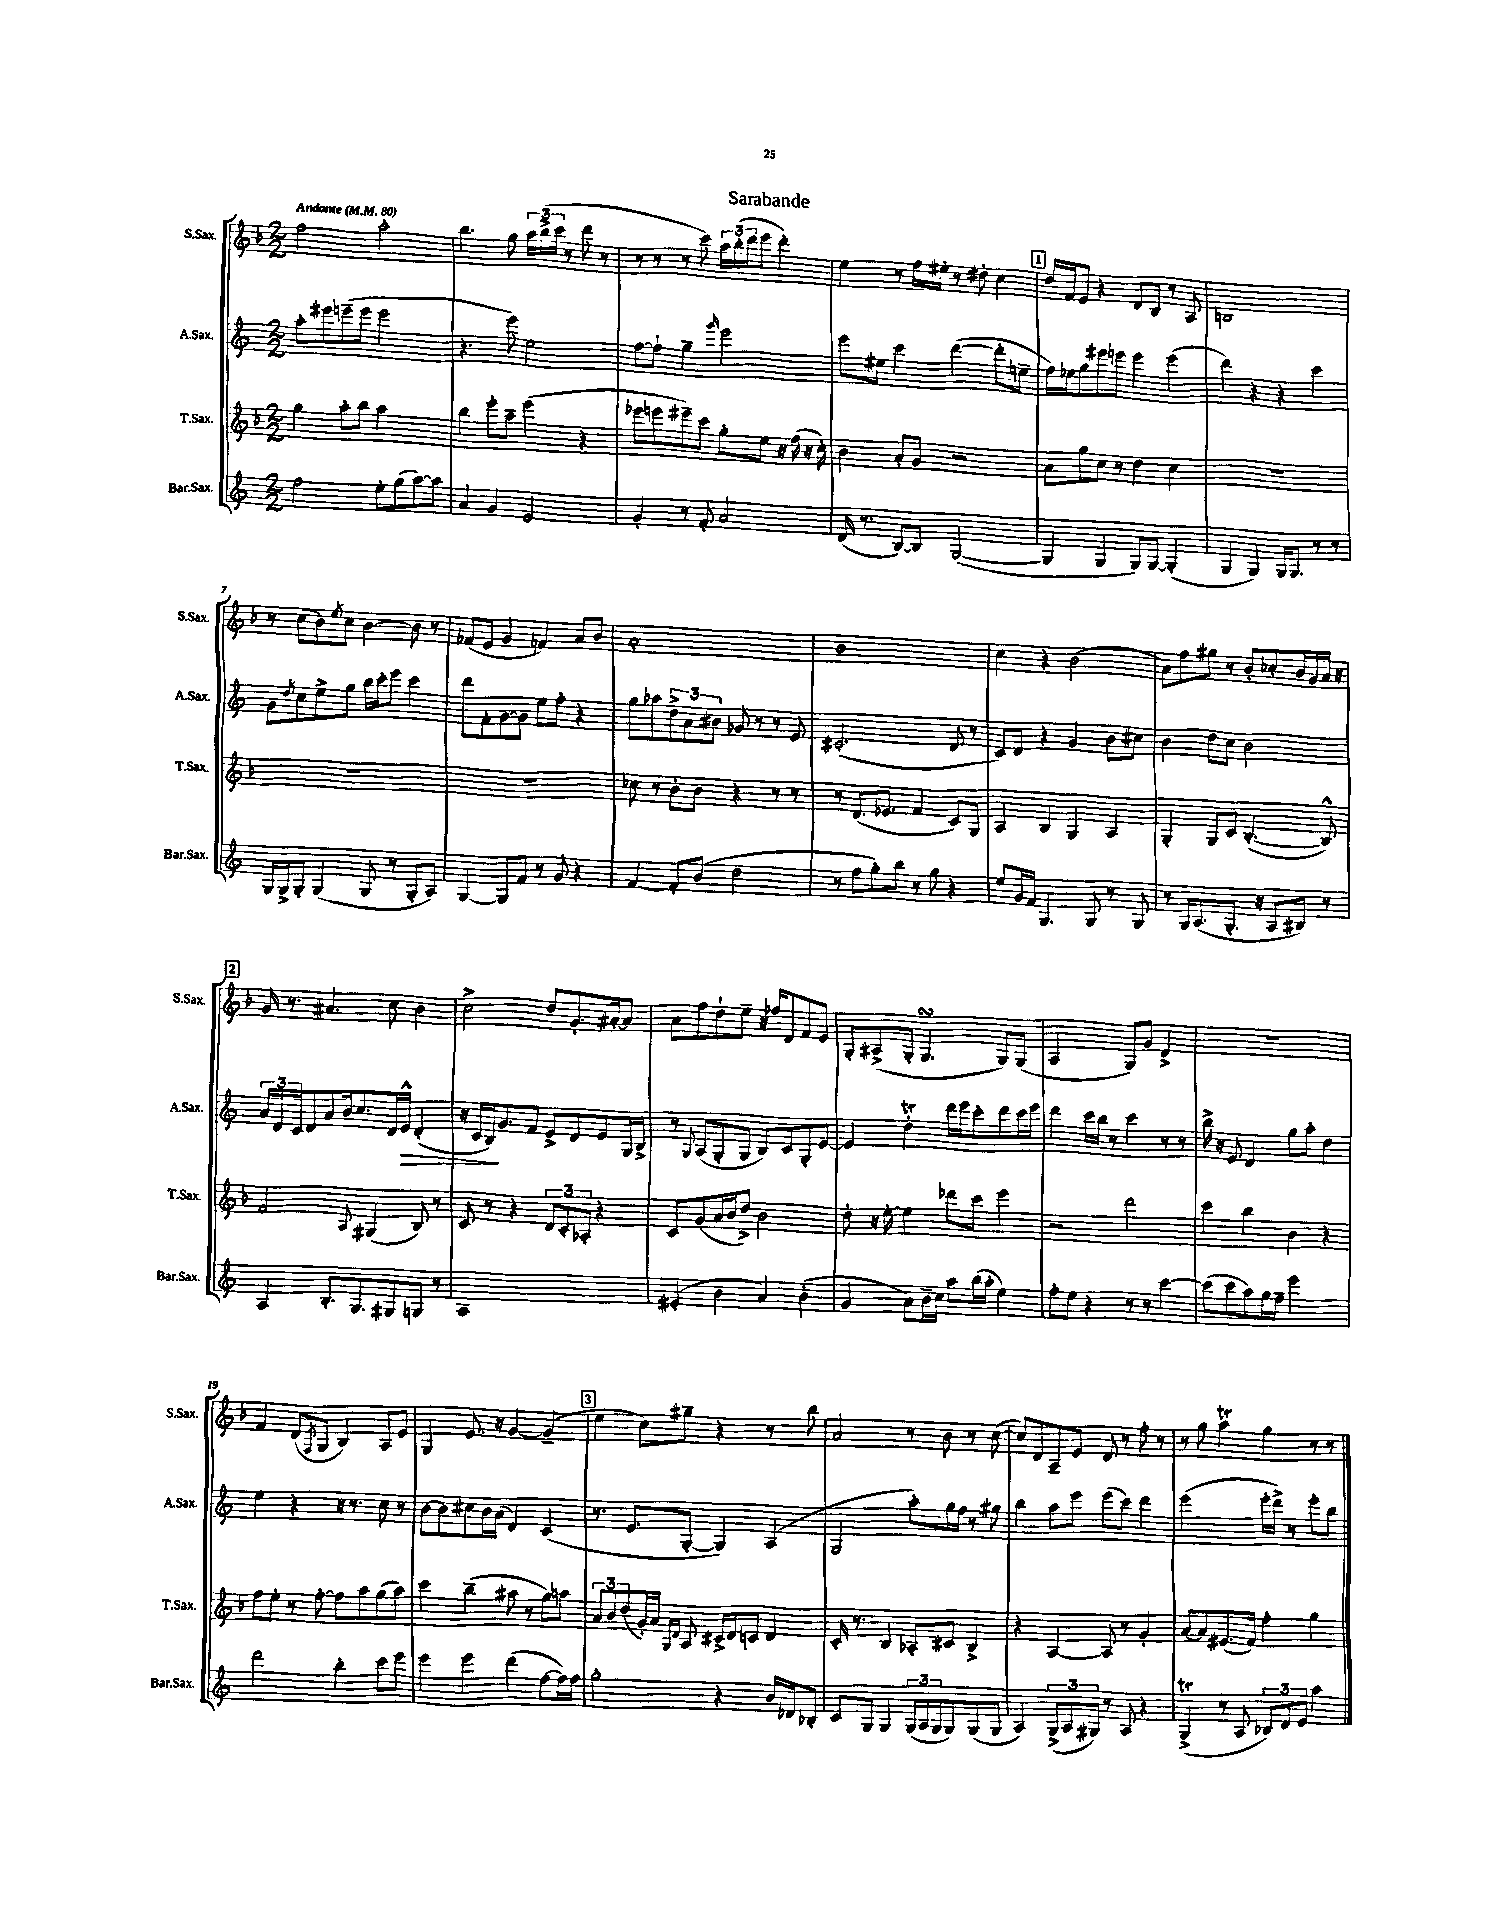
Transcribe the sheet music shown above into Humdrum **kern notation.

**kern	**kern	**kern	**kern
*staff4	*staff3	*staff2	*staff1
*clefG2	*clefG2	*clefG2	*clefG2
*k[]	*k[b-]	*k[]	*k[b-]
*M2/2	*M2/2	*M2/2	*M2/2
*MM80	*MM80	*MM80	*MM80
2ff	4gg	8aa'	2ff
.	.	8eee#	.
.	8aa'	(8eee~	.
.	8bb-	8eee	.
8ee'	2aa	2eee	2aa'
(8gg	.	.	.
[8aa)	.	.	.
8aa]	.	.	.
=	=	=	=
4a	4bb-	4.r	4.bb-
4g	8eee'	.	.
.	8aa~	8eee)	8gg
2e	(4eee	2ee	24aa
.	.	.	(24bb-^
.	.	.	24ccc
.	.	.	8r
.	4r	.	8ddd
.	.	.	8r
=	=	=	=
4g'	8eee-	[8ff	8r
.	8eee	8ff`]	8r
8r	8eee#~)	4gg~	8r
8f'	8ccc	.	8ccc)
.	.	16qqggg	.
2a	8gg'	2eee	24aa
.	.	.	(24bb-'
.	.	.	24ddd
.	8ee	.	8eee
.	16r	.	4ddd')
.	(16ff	.	.
.	16r	.	.
.	16cc')	.	.
=	=	=	=
(16d	4b-	8eee	4ee
8.r	.	.	.
.	.	8ee#	.
[8B)	8a'	4ccc	8r
8B]	8g	.	16ff
.	.	.	16ee#'
([2G	2r	([4ddd	8r
.	.	.	8dd#'
.	.	8ddd']	4cc
.	.	8ee~	.
=	=	=	=
4G]	8a	16ff)	16dd
.	.	16ee-	16f
.	8gg	8gg	8e
4G	8cc	8eee#	4r
.	8r	8eee	.
8G)	4dd	4eee	8d
[8G	.	.	8B-
(4G']	4cc	(4eee	8r
.	.	.	8A
=	=	=	=
4G	1r	4ddd)	1B
4G)	.	4r	.
16G	.	4r	.
8.G	.	.	.
8r	.	4ccc	.
8r	.	.	.
=	=	=	=
16G	1r	8g	8r
16G^	.	.	.
.	.	8qdd	.
8G'	.	8cc	(8cc
(4G	.	8ee^	8b-)
.	.	.	8qee
.	.	8gg	8cc
8G	.	16bb	[4b-
.	.	16ccc'	.
8r	.	8eee	.
8G'	.	4ccc	8b-]
8A)	.	.	8r
=	=	=	=
[4G	1r	8ddd	(8f-
.	.	8f'	8e
8G]	.	[8g	4g
8f	.	8g]	.
8r	.	8ee	4f)
8g	.	8ff'	.
4r	.	4r	8a
.	.	.	8b-
=	=	=	=
[4f	8cc-	8gg	1a'
.	8r	8aa-	.
8f']	8b-'	12dd^	.
.	.	12a	.
(8b	8b-	.	.
.	.	12b#	.
2dd	4r	8g-	.
.	.	8r	.
.	8r	8r	.
.	8r	8e	.
=	=	=	=
8r	8r	(2.c#'	1b-
8ff	(8.d	.	.
8gg')	.	.	.
.	8.e-	.	.
8bb	.	.	.
8r	4f	.	.
8gg	.	.	.
4r	8c)	8d	.
.	8G	8r	.
=	=	=	=
8ee	4A	8c)	4cc
16g	.	8d	.
16f	.	.	.
4.G	4B-	4r	4r
.	4G	4g	(2b-
8G	.	.	.
8r	4A	8b	.
8G	.	8cc#	.
=	=	=	=
8r	4G'	4b	8a)
16G	.	.	8ff
(8.A	.	.	.
.	8G	8dd	8gg#
8.G'	8c	8cc	8r
.	([4.B-'	2b	8b-'
16r	.	.	.
8A	.	.	8cc-'
8B#)	.	.	16b-
.	.	.	16g
8r	8B-^^])	.	16a
.	.	.	16r
=	=	=	=
4A	2f	24a	16g
.	.	24d	.
.	.	.	8.r
.	.	24c	.
.	.	8d	.
8.B'	.	8a	4.a#
.	.	16b	.
8.G	.	8.cc	.
.	8qqA	.	.
.	(4G#	.	.
8G#	.	16d	8cc
.	.	16e^^	.
8G	8B-)	(4d'	4b-
8r	8r	.	.
=	=	=	=
1A	8c	16r	2cc^
.	.	16c	.
.	8r	16B)	.
.	.	8.g	.
.	4r	.	.
.	.	8f	.
.	12d	8e^	8dd
.	12c'	.	.
.	.	8d	8.g'
.	12A-'	.	.
.	4r	8e	.
.	.	.	[16a#'
.	.	16G	8a#]
.	.	16B^	.
=	=	=	=
(4e#'	8c	8r	8a
.	.	8qqG	.
.	(8g	(8A	8ff
4b	16a	8G'	8dd`
.	16b-	.	.
.	8dd^)	8G	8ee~
4a)	2b-	8B)	16r
.	.	.	16ff-
.	.	8c	8d
(4b'	.	8G'	8f
.	.	[8e	8e
=	=	=	=
4g	8dd'	4e]	8G'
.	16r	.	(8A#^
.	[16ee'	.	.
8a)	4ee]	4dd'	8G'
16b~	.	.	4.G
16cc	.	.	.
8aa	8ddd-	16ddd	.
.	.	16eee	.
(16bb	8ccc	8ccc'	.
16aa'	.	.	.
4ee)	4eee	8ddd	8G)
.	.	16ccc	(8G
.	.	16eee	.
=	=	=	=
8ff'	2r	4ddd	2A
8ee	.	.	.
4r	.	16ccc	.
.	.	16bb	.
.	.	8r	.
8r	2ddd	4ccc	8G)
8r	.	.	8g
[4ccc	.	8r	4d^
.	.	8r	.
=	=	=	=
(8ccc]	4ccc	16bb^	1r
.	.	16r	.
8ccc	.	8e	.
8aa)	4bb-	4d	.
16gg	.	.	.
16ff~	.	.	.
2eee	4b-	8gg	.
.	.	8aa'	.
.	4r	4dd	.
=	=	=	=
2ddd	8ff	4ee	4f
.	8ee'	.	.
.	8r	4r	(8d
.	.	.	8qF
.	[8ff'	.	8G
4bb'	8ff]	16r	4B-)
.	.	8.r	.
.	8aa	.	.
8ccc	(8gg	8cc	8A
8eee	8aa)	8r	8e
=	=	=	=
4eee	4ccc	[8b	4G
.	.	8b]	.
4eee	(4bb-~	8cc#	8.e
.	.	16b	.
.	.	(16a	16r
(4ddd	8aa#	4d)	[4g
.	8r	.	.
[8ff	8gg)	(4c	(4g~]
16ff])	8aa	.	.
16ff	.	.	.
=	=	=	=
2gg'	12a	8.r	4ee
.	12b-	.	.
.	(12dd	.	.
.	.	8.e	.
.	16g')	.	8cc)
.	16a	.	.
.	16qqG	.	.
.	16qqd	.	.
.	8A	[8G'	8gg#~
4r	16c#^	4G])	4r
.	16d	.	.
.	8c	.	.
16b	4d	(4A	8r
16d-	.	.	.
8B-'	.	.	8bb-
=	=	=	=
8c	16c'	2G	2a
.	8.r	.	.
8G	.	.	.
4G	4B-	.	.
(24G	8A-'	8aa')	8r
24A	.	.	.
24G	.	.	.
8G)	8c#	16gg	8b-
.	.	16ff	.
(8G	4B-^	8r	8r
8G	.	8gg#	([8cc
=	=	=	=
4A)	4r	4bb	8cc])
.	.	.	8d
(12G^	[4A	8aa	8A~
12A	.	.	.
.	.	8eee	8e
12G#)	.	.	.
8r	8A]	(8eee	8d
8A	8r	8ccc)	8r
4r	4g'	4ddd	8ff'
.	.	.	8r
=	=	=	=
(4G^	[8a	(2eee	8r
.	8a]	.	8gg
8r	(8.e#	.	4aa
8A	.	.	.
.	16f)	.	.
12B-)	4ff'	16eee'	4gg
.	.	16ddd^)	.
12d	.	.	.
.	.	8r	.
12e	.	.	.
4aa	4gg	8eee'	8r
.	.	8bb	8r
==	==	==	==
*-	*-	*-	*-
